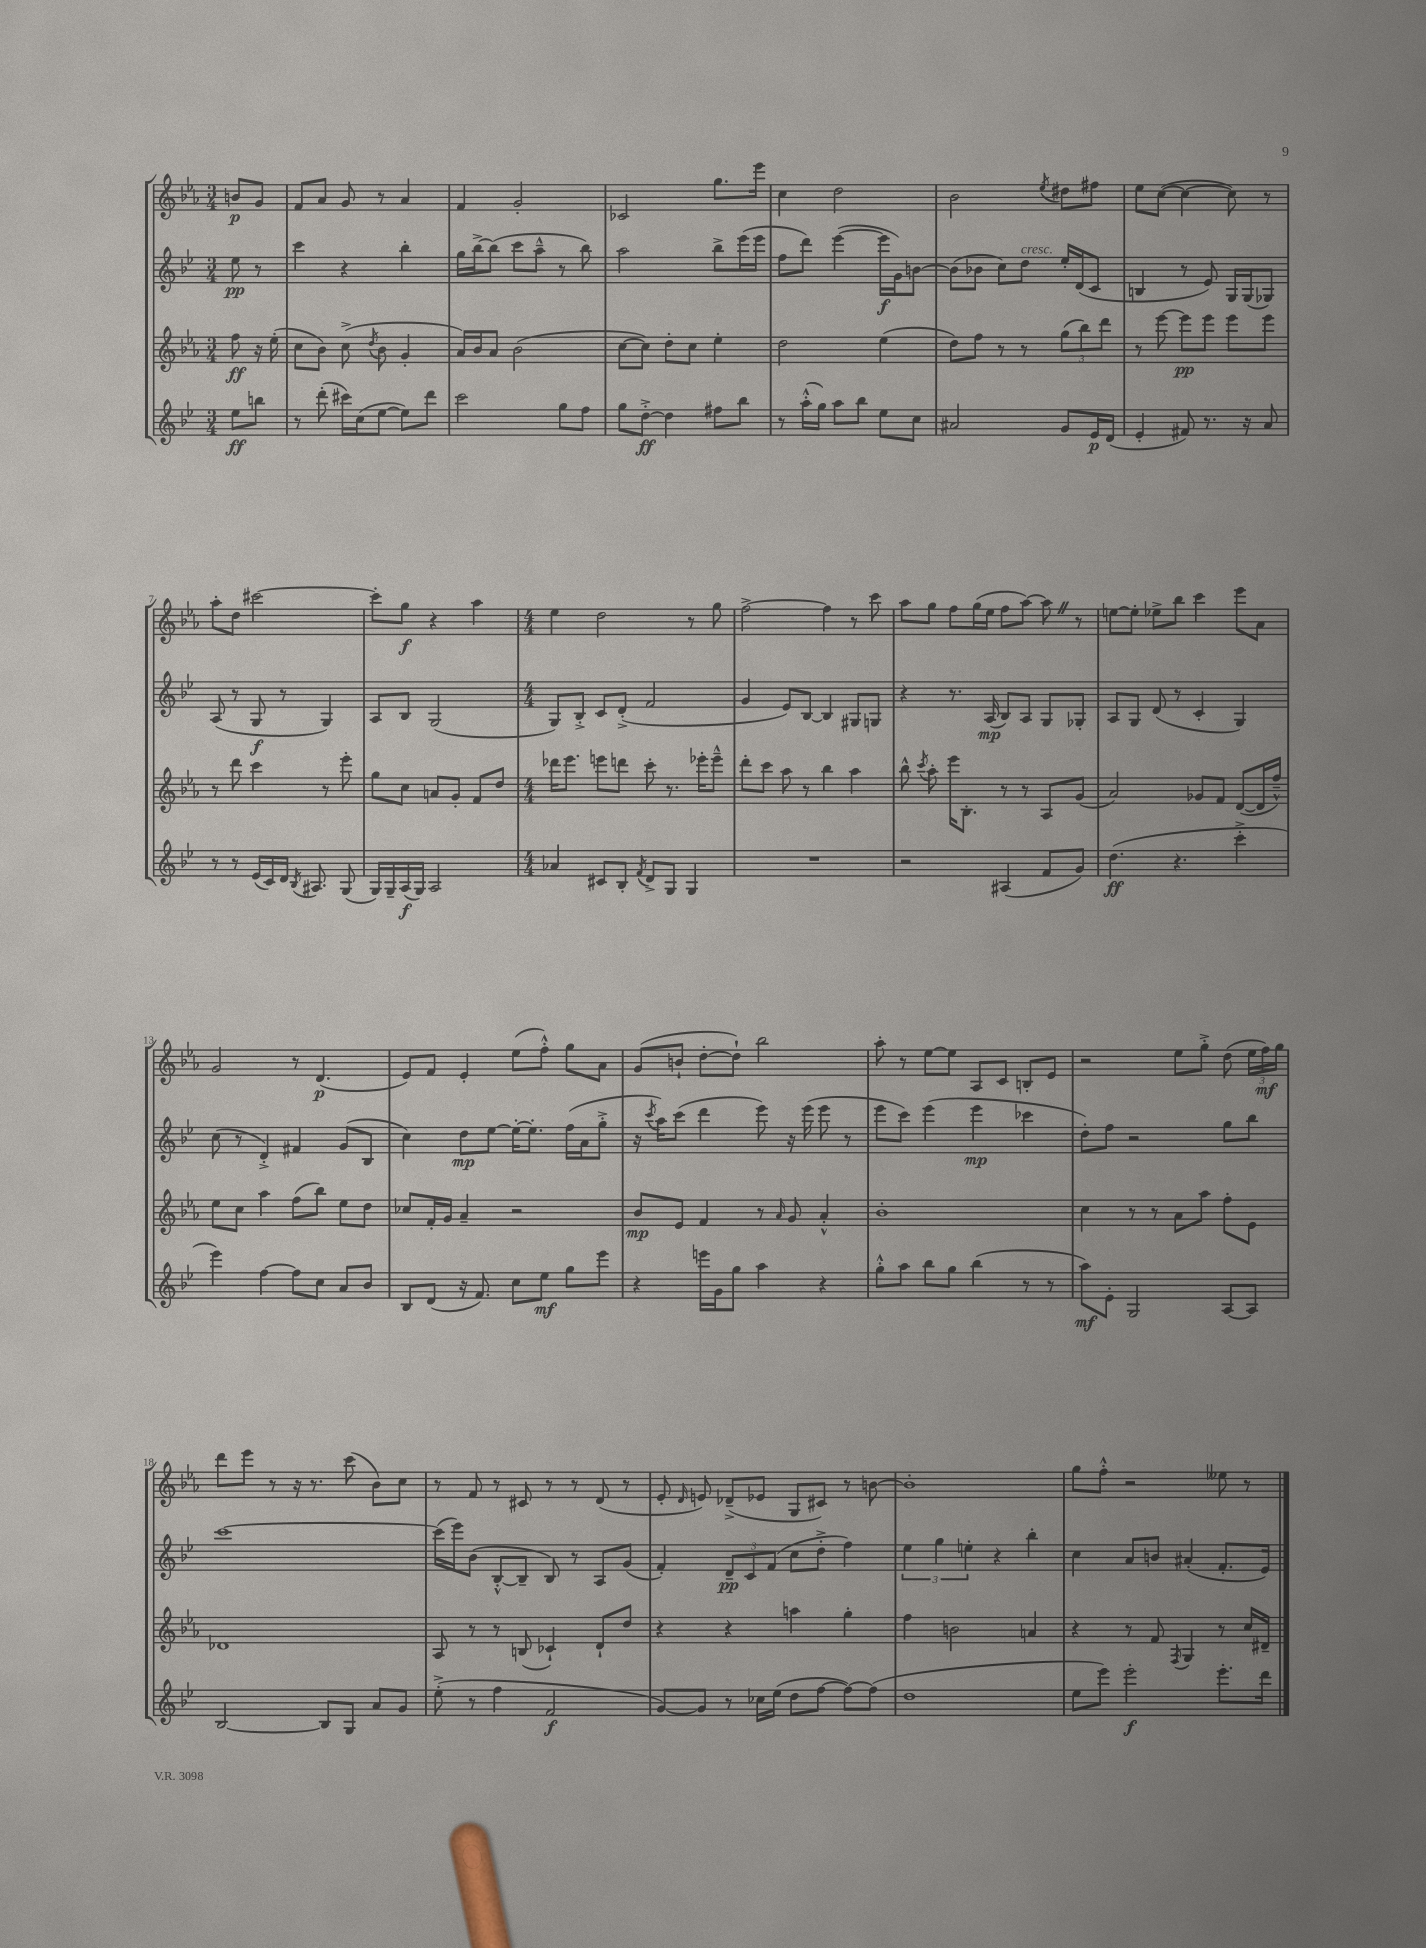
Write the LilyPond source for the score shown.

<<
\new StaffGroup <<
\new Staff = "s0" {
    \clef treble \key ees \major \numericTimeSignature \time 3/4 \partial 4
    \autoBeamOff b'8[\p g'8] |
    f'8[ aes'8] g'8 r8 aes'4 |
    f'4 g'2-. |
    ces'2 g''8.[ ees'''16] |
    c''4 d''2 |
    bes'2 \acciaccatura { ees''8 } dis''8[ fis''8] |
    ees''8[ c''8]~( c''4~ c''8) r8 |
    aes''8[-. d''8] cis'''2~ |
    cis'''8[-. g''8]\f r4 aes''4 |
    \numericTimeSignature \time 4/4 ees''4 d''2 r8 g''8 |
    f''2~-> f''4 r8 c'''8 |
    aes''8[ g''8] f''8[ g''16( ees''16] f''8[ aes''8]~) aes''8 \once \override BreathingSign.text = \markup { \musicglyph "scripts.caesura.straight" } \breathe r8 |
    e''8[~ e''8]-. ees''8[-> bes''8] c'''4 ees'''8[ aes'8] |
    g'2 r8 d'4.\p( |
    ees'8[) f'8] ees'4-. ees''8[( f''8]-.-^) g''8[ aes'8] |
    g'8[( b'8]-! d''8[~-. d''8]-!) bes''2 |
    aes''8-. r8 ees''8[~ ees''8] aes8[ c'8] b8[-. ees'8] |
    r2 ees''8[ g''8]-.-> d''8( \tuplet 3/2 { ees''16[ f''16\mf) g''16] } |
    d'''8[ ees'''8] r8 r16 r8. c'''8( bes'8[) c''8] |
    r8 f'8 r8 cis'8 r8 r8 d'8( r8 |
    ees'8-. \grace { d'16 } e'8) des'8[--->( ees'8] g8[ cis'8]) r8 b'8~ |
    b'1-. |
    g''8[ f''8]-.-^ r2 eeses''8 r8 \bar "|." |
}
\new Staff = "s1" {
    \clef treble \key bes \major \numericTimeSignature \time 3/4 \partial 4
    \autoBeamOff ees''8\pp r8 |
    c'''4 r4 bes''4-. |
    g''16[ bes''16~-> bes''8]( c'''8[ a''8]---^ r8 bes''8) |
    a''2 bes''8[-> ees'''16( ees'''16] |
    f''8[ d'''8]) ees'''4~( ees'''16[\f g'16) b'8]~ |
    b'8[( bes'8] c''8[) d''8]^\markup { \italic "cresc." } ees''16[-. d'16( c'8] |
    b4 r8 ees'8) g16[ g16( ges8]) |
    a8( r8 g8\f r8 g4) |
    a8[ bes8] g2( |
    \numericTimeSignature \time 4/4 g8[) bes8]-.-> c'8[ d'8]-.->( f'2 |
    g'4 ees'8[) bes8]~ bes4 gis8[ g8] |
    r4 r8. a16\mp( bes8[) a8] g8[ ges8]-. |
    a8[ g8] d'8( r8 c'4-. g4) |
    c''8( r8 d'4-.->) fis'4 g'8[( bes8] |
    c''4) d''8[\mp ees''8]~ ees''16[~-. ees''8.]-. f''16[( a'16 g''8]-.-> |
    r16 \acciaccatura { c'''8 } a''16[) c'''8]( d'''4 ees'''8) r16 ees'''16( ees'''8 r8 |
    ees'''8[ c'''8]) ees'''4( ees'''4\mp ces'''4 |
    d''8[-.) f''8] r2 g''8[ bes''8] |
    c'''1~ |
    c'''16[( ees'''16) bes'8]( bes8[~-.-^ bes8]-- bes8) r8 a8[ g'8]( |
    f'4-.) \tuplet 3/2 { d'8[--\pp c'8 f'8]( } c''8[ d''8]-.-> f''4) |
    \tuplet 3/2 { ees''4 g''4 e''4-. } r4 bes''4-. |
    c''4 a'8[ b'8] ais'4-.( f'8.[-. ees'16]) \bar "|." |
}
\new Staff = "s2" {
    \clef treble \key ees \major \numericTimeSignature \time 3/4 \partial 4
    \autoBeamOff f''8\ff r16 ees''16-.( |
    c''8[ bes'8]) c''8->( \acciaccatura { d''8 } bes'8 g'4-. |
    aes'16[) bes'16 aes'8] bes'2( |
    c''8[~ c''8]) d''8[-. c''8] ees''4-. |
    d''2 ees''4( |
    d''8[) f''8] r8 r8 \tuplet 3/2 { g''8[( bes''8) d'''8] } |
    r8 ees'''8~ ees'''8[\pp ees'''8] ees'''8[ ees'''8] |
    r8 d'''8 c'''4 r8 ees'''8-. |
    g''8[ c''8] a'8[ g'8]-. f'8[ d''8] |
    \numericTimeSignature \time 4/4 des'''16[ ees'''8.] e'''8[ d'''8] c'''8-. r8. ees'''16[-. ees'''8]---^ |
    d'''8[-. c'''8] aes''8 r8 bes''4 aes''4 |
    bes''8-^ \acciaccatura { c'''8 } aes''8-. ees'''16[ bes8.]-. r8 r8 aes8[ g'8]( |
    aes'2) ges'8[ f'8] d'8[~( d'16 f''16]---^) |
    ees''8[ c''8] aes''4 f''8[( bes''8]) ees''8[ d''8] |
    ces''8[ f'16-. g'16] aes'4-- r2 |
    bes'8[\mp ees'8] f'4 r8 \grace { aes'16 } g'8 aes'4-.-^ |
    bes'1-. |
    c''4 r8 r8 aes'8[ aes''8] f''8[-. ees'8] |
    des'1 |
    aes8 r8 r8 b8( ces'4-!) d'8[-! d''8] |
    r4 r4 a''4 g''4-. |
    f''4 b'2 a'4 |
    r4 r8 f'8 \acciaccatura { f8 } g4 r8 c''16[ dis'16]-- \bar "|." |
}
\new Staff = "s3" {
    \clef treble \key bes \major \numericTimeSignature \time 3/4 \partial 4
    \autoBeamOff ees''8[\ff b''8] |
    r8 d'''8-.( cis'''16[) c''16( ees''8]~ ees''8[) d'''8] |
    c'''2 g''8[ f''8] |
    g''8[ d''8]~-.->\ff d''4 fis''8[ bes''8] |
    r8 a''16[-.-^( g''16]) a''8[ bes''8] ees''8[ c''8] |
    ais'2 g'8[ ees'16\p d'16]( |
    ees'4-. fis'8) r8. r16 a'8 |
    r8 r8 ees'16[( c'16) d'16] \acciaccatura { bes8 } ais8. g8( |
    g16[) g16-- a16\f( g16]) a2 |
    \numericTimeSignature \time 4/4 aes'4 cis'8[ bes8]-. \acciaccatura { f'8 } d'8[-> g8] g4 |
    R1 |
    r2 ais4( f'8[ g'8]) |
    d''4.\ff( r4. c'''4-.-> |
    ees'''4) f''4~ f''8[ c''8] a'8[ bes'8] |
    bes8[ d'8]( r16 f'8.) c''8[ ees''8]\mf g''8[ ees'''8] |
    r4 e'''16[ g'16 g''8] a''4 r4 |
    g''8[-.-^ a''8] bes''8[ g''8] bes''4( r8 r8 |
    a''8[\mf) ees'8]-. g2 a8[~ a8] |
    bes2~ bes8[ g8] a'8[ g'8] |
    ees''8-.->( r8 f''4 f'2\f |
    g'8[~) g'8] r8 ces''16[ ees''16]( d''8[ f''8]~ f''8[~) f''8]( |
    d''1 |
    ees''8[ ees'''8]) ees'''2-.\f ees'''8.[-. d'''16] \bar "|." |
}
>>
>>
